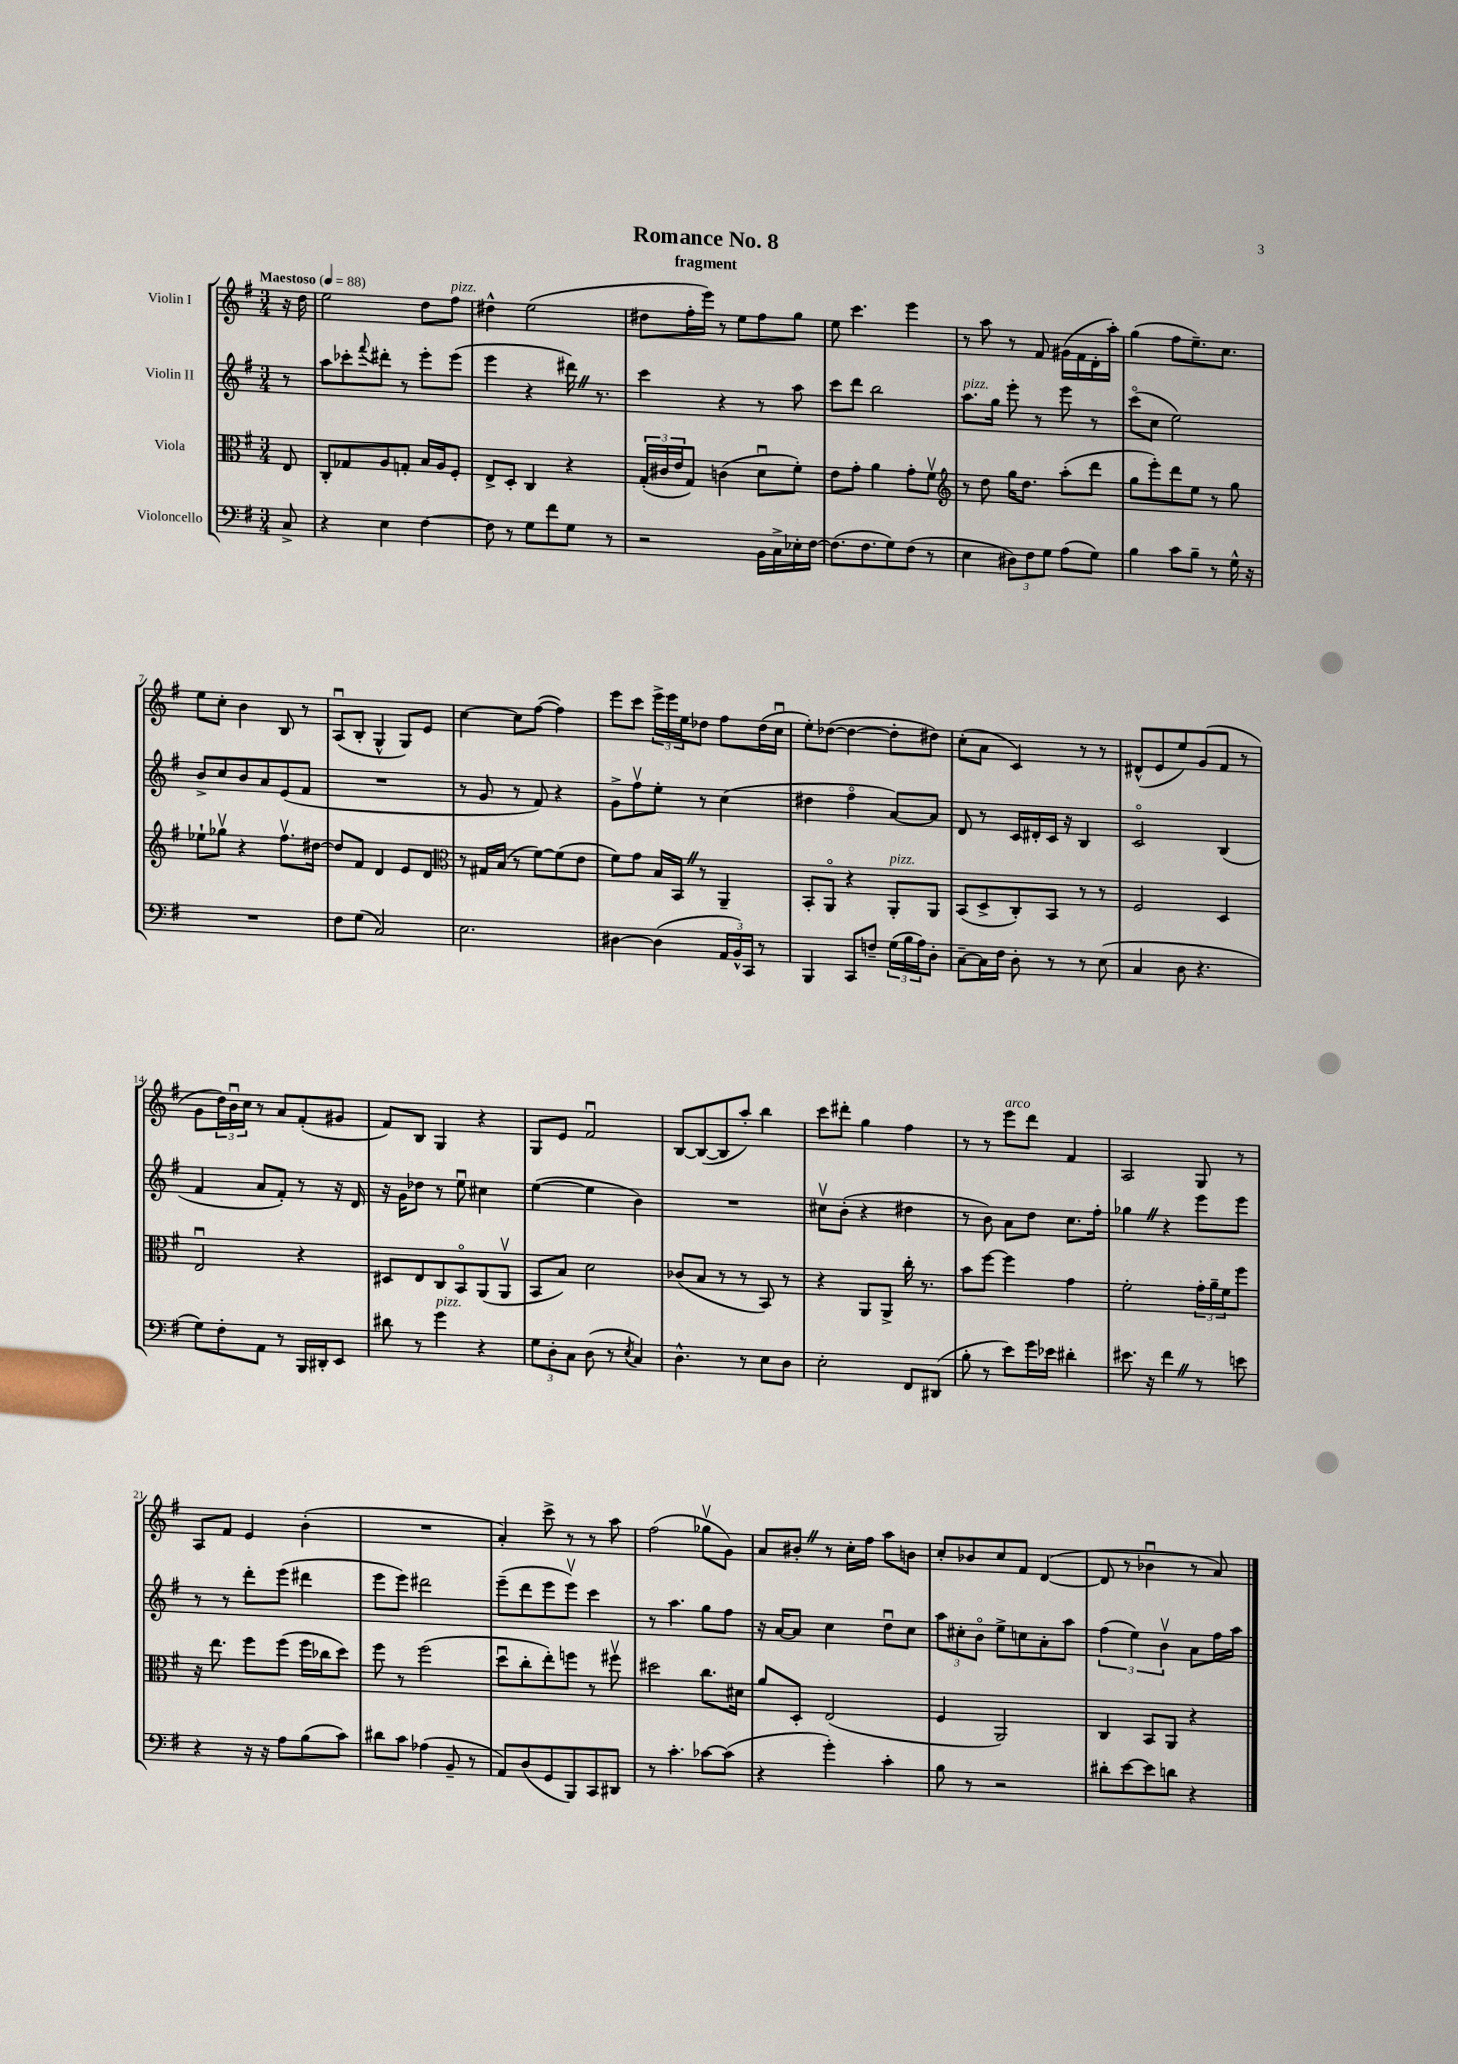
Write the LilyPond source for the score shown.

\header { title = "Romance No. 8" subtitle = "fragment" }
<<
\new StaffGroup <<
\new Staff = "s0" \with { instrumentName = "Violin I" } {
    \clef treble \key g \major \numericTimeSignature \time 3/4 \partial 8 \tempo "Maestoso" 4 = 88
    r16 d''16 |
    e''2 d''8 fis''8^\markup { \italic "pizz." } |
    dis''4-^ e''2( |
    dis''8 fis''16-. e'''16) r8 e''8 fis''8 g''8 |
    e''8 c'''4. e'''4 |
    r8 a''8 r8 fis'8 gis'16( fis'16 d'16-. a''16-.) |
    g''4( fis''8 e''8.--) c''8. |
    e''8 c''8-. b'4 b8 r8 |
    a8\downbow( b8-. g4-^ g8) e'8 |
    c''4~ c''8 fis''8~( fis''4) |
    e'''8 c'''8 \tuplet 3/2 { e'''16-> e'''16 e''16 } des''8 fis''8 des''16( c''16\downbow |
    e''8-.) des''8~( des''4~ des''8-. dis''8) |
    c''8-.( a'8 c'4) r8 r8 |
    dis'8-^( e'8 e''8) g'8( fis'8 r8 |
    g'8 \tuplet 3/2 { d''16) b'16\downbow c''16 } r8 a'8 fis'8-.( gis'8 |
    fis'8) b8 g4 r4 |
    g8 e'8 fis'2\downbow |
    b8~ b8~( b8 a''8-.) b''4 |
    c'''8 dis'''8-. g''4 fis''4 |
    r8 r8 e'''8^\markup { \italic "arco" } d'''8 fis'4 |
    a2 g8 r8 |
    a8 fis'8 e'4 b'4-.( |
    R2. |
    a'4-.) c'''8-> r8 r8 a''8 |
    fis''2( ges''8\upbow g'8) |
    a'8 bis'8-. \once \override BreathingSign.text = \markup { \musicglyph "scripts.caesura.straight" } \breathe r8 c''16-. fis''16 a''8 b'8 |
    c''8-. bes'8 c''8 fis'8 d'4~( |
    d'8 r8 bes'4\downbow r8 a'8) \bar "|." |
}
\new Staff = "s1" \with { instrumentName = "Violin II" } {
    \clef treble \key g \major \numericTimeSignature \time 3/4 \partial 8
    r8 |
    a''8 ces'''8-. \appoggiatura { fis'''8 } dis'''8-. r8 e'''8-. e'''8( |
    e'''4 r4 dis'''16) \once \override BreathingSign.text = \markup { \musicglyph "scripts.caesura.straight" } \breathe r8. |
    c'''4 r4 r8 a''8 |
    c'''8 d'''8 b''2 |
    a''8.^\markup { \italic "pizz." } g''16 e'''8-. r8 e'''8 r8 |
    c'''8\flageolet( c''8 e''2) |
    b'8-> c''8 b'8 a'8 e'8( fis'8 |
    R2. |
    r8 g'8 r8 fis'8) r4 |
    g'8-> fis''8\upbow e''8-. r8 c''4( |
    dis''4 fis''4\flageolet a'8~) a'8 |
    d'8 r8 c'16 dis'16-. c'16 r16 b4 |
    c'2\flageolet b4( |
    fis'4 a'8 fis'8-.) r8 r16 d'16 |
    r16 g'16 des''8 r8 e''8\downbow cis''4 |
    e''4~( e''4 b'4) |
    R2. |
    cis''8\upbow b'8-.( r4 dis''4 |
    r8 b'8) a'8 d''8 c''8. fis''16-. |
    ges''4 \once \override BreathingSign.text = \markup { \musicglyph "scripts.caesura.straight" } \breathe r4 e'''8 e'''8 |
    r8 r8 d'''8-. e'''8( dis'''4 |
    e'''8 e'''8) dis'''2 |
    e'''8--( d'''8 e'''8 e'''8\upbow) c'''4 |
    r8 a''4. g''8 fis''8 |
    r16 a'16~ a'8 c''4 d''8\downbow c''8 |
    \tuplet 3/2 { a''8 cis''8-. b'8\flageolet } e''8-> c''8 a'8-. a''8 |
    \tuplet 3/2 { fis''4( e''4) b'4\upbow } a'8 fis''16 a''16 \bar "|." |
}
\new Staff = "s2" \with { instrumentName = "Viola" } {
    \clef alto \key g \major \numericTimeSignature \time 3/4 \partial 8
    e8 |
    c8-. ges8 a8 g8-. b16 a16 fis8-. |
    e8-> d8-. c4 r4 |
    \tuplet 3/2 { g16-.( cis'16 e'16 } g8) c'4( d'8\downbow fis'8-.) |
    e'8 g'8-. a'4 g'8-. fis'8\upbow |
    \clef treble r8 d''8 g''16 d''8. a''8-.( d'''8 |
    g''8 e'''8-.) d'''8 e''8 r8 g''8 |
    ees''8-! ges''8\upbow r4 fis''8.\upbow dis''16~ |
    dis''8 fis'8 d'4 e'8 d'8 |
    \clef alto r8 gis16 b16( r8 fis'8~) fis'8( e'8 |
    fis'8) g'8 b16 b,16 \once \override BreathingSign.text = \markup { \musicglyph "scripts.caesura.straight" } \breathe r8 a,4-- |
    b,8-. a,8\flageolet r4 a,8-.^\markup { \italic "pizz." } a,8 |
    b,8( d8-> c8-.) b,8 r8 r8 |
    fis2 d4 |
    e2\downbow r4 |
    dis8 e8 c8 b,8\flageolet a,8( a,8\upbow |
    b,8 b8) d'2 |
    ces'8( b8 r8 r8 b,8) r8 |
    r4 a,8 a,8-> c''16-. r8. |
    b'8 fis''8~ fis''4 g'4 |
    fis'2-. \tuplet 3/2 { g'16-. a'16-- fis'16 } fis''8 |
    r16 e''8. fis''8 fis''8( fis''16 ces''16 d''8) |
    fis''8 r8 fis''2( |
    d''8\downbow c''8-. e''8-.) f''8 r8 fis''8\upbow |
    dis''2 c''8. dis'16 |
    a'8 d8-. e2( |
    fis4 a,2) |
    c4 b,8 a,8 r4 \bar "|." |
}
\new Staff = "s3" \with { instrumentName = "Violoncello" } {
    \clef bass \key g \major \numericTimeSignature \time 3/4 \partial 8
    c8-> |
    r4 e4 fis4~ |
    fis8 r8 g8 fis'8 g8 r8 |
    r2 b,16 c16-> ees16-. fis16~ |
    fis8.( fis8. g8) fis8( r8 |
    e4 \tuplet 3/2 { dis8) fis8 g8 } a8( g8) |
    b4 c'8 b8-- r8 g16-^ r16 |
    R2. |
    fis8 g8( c2) |
    e2. |
    dis4~ dis4( \tuplet 3/2 { a,16 b,16-^) c,16 } r8 |
    b,,4 c,8 f8-- \tuplet 3/2 { g16( b16 a16) } d8-. |
    c8~-- c16 fis16 d8-. r8 r8 e8( |
    c4 d8 r4. |
    g8) fis8-. a,8 r8 b,,16 dis,16-. e,8 |
    dis'8 r8 g'4^\markup { \italic "pizz." } r4 |
    \tuplet 3/2 { g8 d8-. c8 } d8( r8 \acciaccatura { e8 } c4) |
    d4.-^ r8 e8 d8 |
    e2-. fis,8 dis,8( |
    b8-. r8 e'8) g'16 ees'16 dis'4-. |
    eis'8. r16 fis'4 \once \override BreathingSign.text = \markup { \musicglyph "scripts.caesura.straight" } \breathe r8 e'8 |
    r4 r16 r16 a8 b8( c'8) |
    dis'8 c'8 aes4( b,8-- r8 |
    a,8) d8( g,8 b,,8) c,8 dis,8 |
    r8 c'4.-. ces'8~ ces'8( |
    r4 g'4-.) c'4-. |
    b8 r8 r2 |
    dis'8-. e'8~ e'8 d'8 r4 \bar "|." |
}
>>
>>
